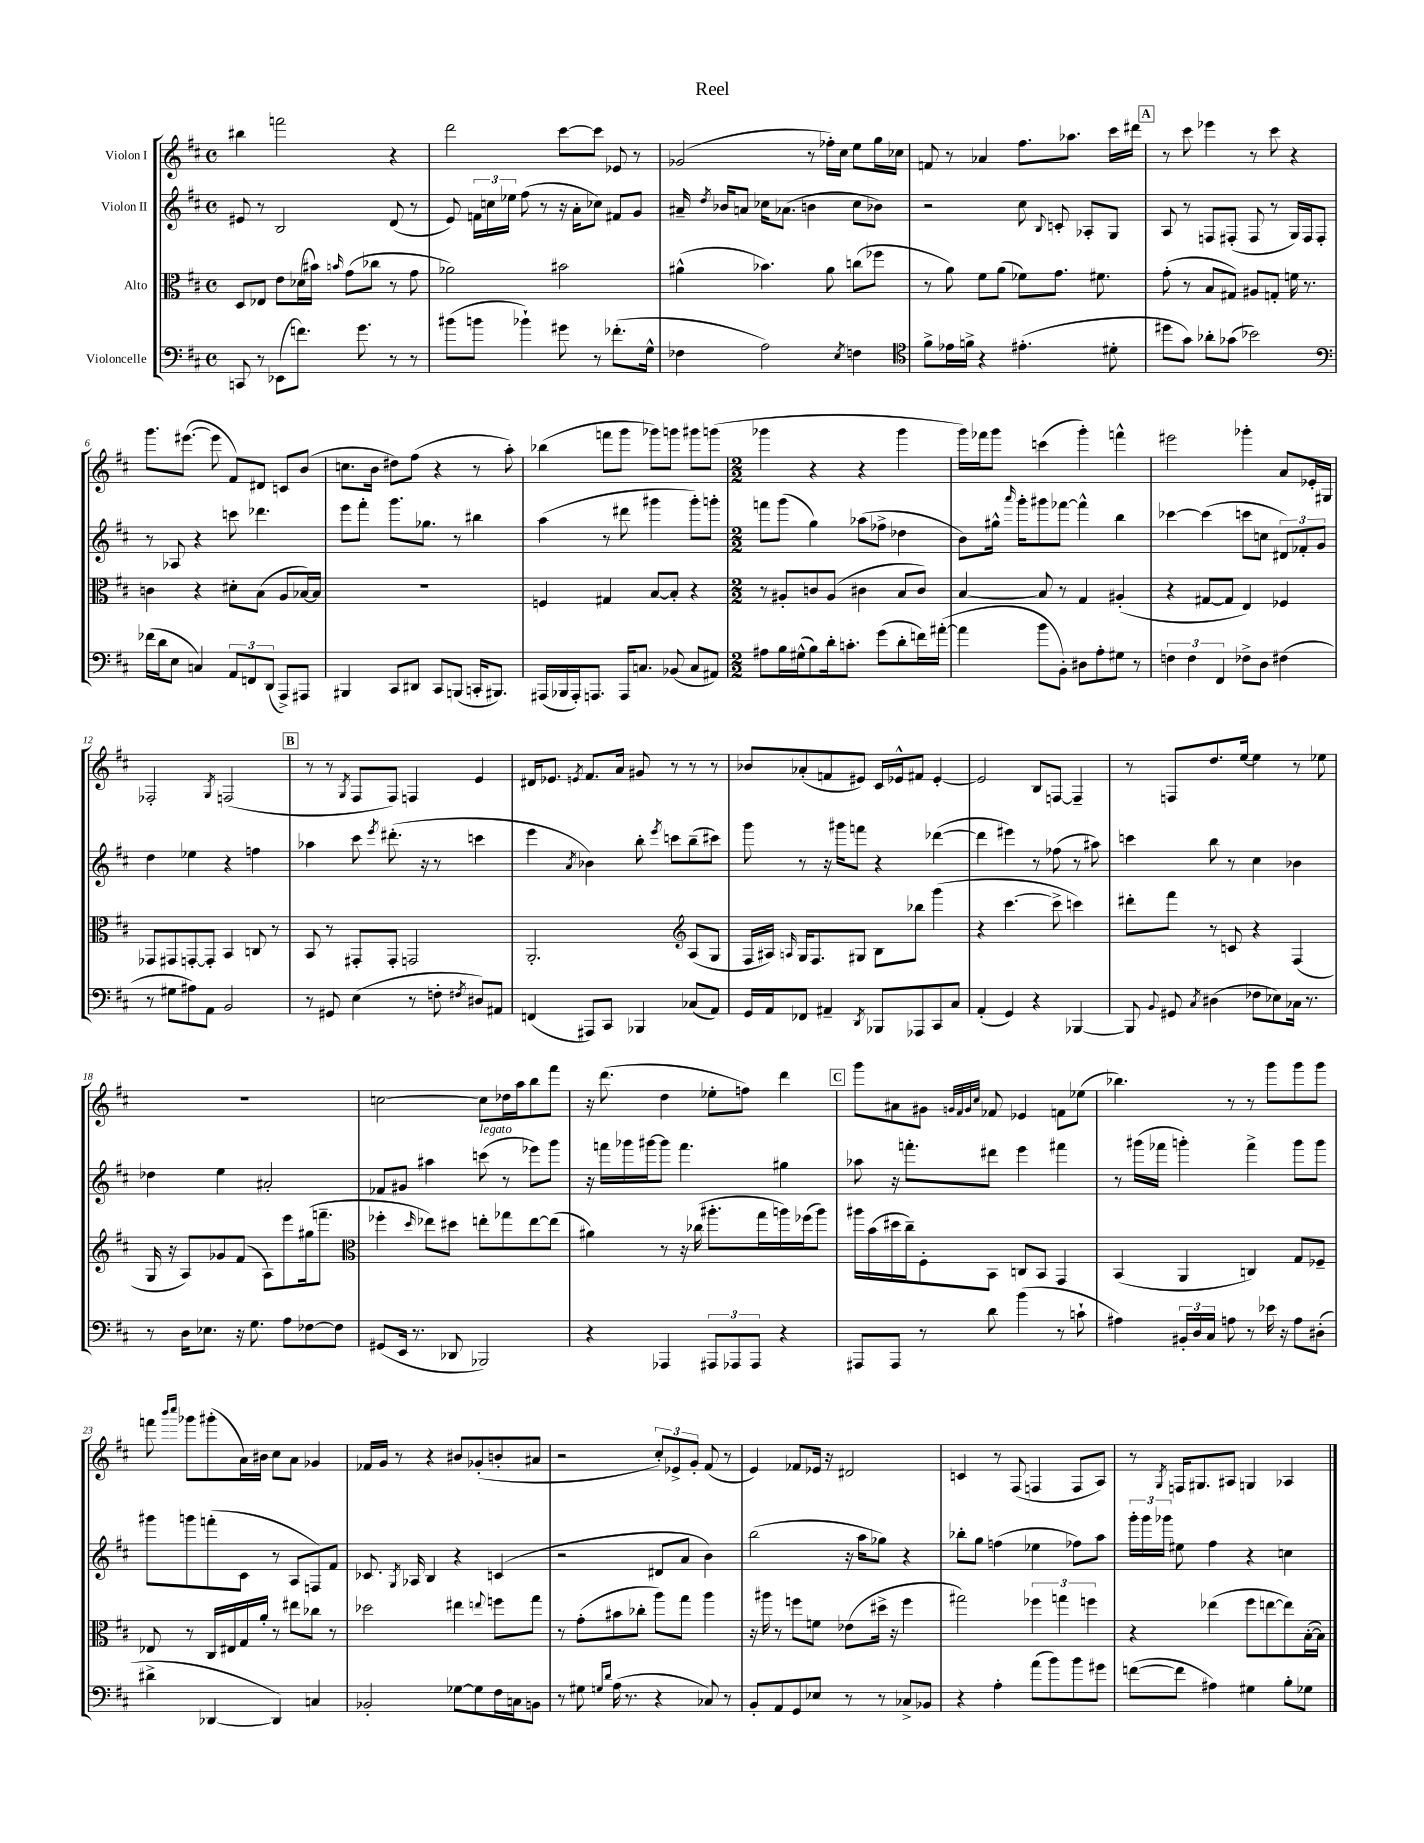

**kern	**kern	**kern	**kern
*part4	*part3	*part2	*part1
*staff4	*staff3	*staff2	*staff1
*I"Violoncelle	*I"Alto	*I"Violon II	*I"Violon I
*clefF4	*clefC3	*clefG2	*clefG2
*k[f#c#]	*k[f#c#]	*k[f#c#]	*k[f#c#]
*M4/4	*M4/4	*M4/4	*M4/4
*met(c)	*met(c)	*met(c)	*met(c)
=1	=1	=1	=1
8CCn/	8D/L	8e#X/	4bb#X\
8r	8E-X/J	8r	.
(8EE-X\L	8e\L	2B/	2fffn\
8.fn\J)	(16d-X\L	.	.
.	16b#X\JJ)	.	.
.	16qqbn/	.	.
.	(8g\L	.	.
8.g\	.	.	.
.	8cc-X\J	.	.
8r	8r	(8d/	4r
8r	8g\	8r	.
=2	=2	=2	=2
(8b#X\L	2a-X\)	8e/)	2ddd\
8bn\J	.	24fn\LL	.
.	.	24ccn\	.
.	.	24ee-X\JJ	.
4b-X`\)	.	(8ff#\	.
.	.	8r	.
8g#X\	2b#X\	16r	[8ccc#\L
.	.	16a'\KL	.
8r	.	8cc-X\J)	8ccc#\J]
(8.f-X'\L	.	8f#X/L	8e-X/
.	.	8g/J	8r
16G^^\Jk	.	.	.
=3	=3	=3	=3
4F-X\	(4a#X^^\	16a#X~/	(2g-X/
.	.	8qdd/	.
.	.	16b-X/KL	.
.	.	8an/J	.
2A\)	4.b-X\)	16cc-X\KL	.
.	.	(8.a-X\J	.
.	.	4bn\	8r
.	8a#\	.	16ff-X'\LL)
.	.	.	16cc#\JJ
8qE/	.	.	.
4Fn\	(8ccn\L	8cc-\L	8ee\L
.	8ff-X\J	8b-X\J)	16gg\L
.	.	.	16cc-X\JJ
=4	=4	=4	=4
*clefC4	*	*	*
8f#^\L	8r	2r	8fn/
16e-X\L	8a\)	.	8r
16fn^\JJ	.	.	.
4r	8f#\L	.	4a-X/
.	(8a\J	.	.
(4.e#X'\	8f-X\L)	8cc#\	8.ff#\L
.	.	8qqB/	.
.	8.g\J	8cn'/	.
.	.	.	8.aa-X\J
.	.	8A-X'/L	.
.	8.f#X\	.	.
8d#X'\	.	8G/J	16ccc#\LL
.	.	.	16ddd#X\JJ
!!LO:REH:place=s1:t=A
=5	=5	=5	=5
8dd#X\L	(8g'\	8A/	8r
8g\J)	8r	8r	8ccc#\
8a-X'\L	8B/L	8Fn/L	4eee-X\
(8g-X\J	8G#X/J)	(8F#X'/J	.
2b-X\)	8A#X/L	8F#/	8r
.	8Gn'/J	8r	8ccc#\
.	16fn\	16G/LL)	4r
.	8.r	16F#/J	.
.	.	8F#'/J	.
!!LO:LB:g=z
=6	=6	=6	=6
*clefF4	*	*	*
(16f-X\LL	4cn\	8r	8.ggg\L
16d\J	.	.	.
8E\J	.	8A-X/	.
.	.	.	([8.eee#X\J
4Cn/)	4r	4r	.
.	.	.	8eee#\]
12AA/L	8d#X'\L	8cccn\	8f#/L)
12FFn/	.	.	.
.	(8B\J	4.ddd-X\	8d#X/J
(12DD/J	.	.	.
8AAA^/L)	8A/L	.	8cn/L
8AAA#X/J	[16B-X/L)	.	(8b/J
.	16B-/JJ]	.	.
=7	=7	=7	=7
4BBB#X/	1r	8eee\L	8.ccn\L
.	.	8fff#'\J	.
.	.	.	16b\Jk
8CC#/L	.	8.ggg\L	8dd#X\L)
8DD#X/J	.	.	(8ff#\J
.	.	8.gg-X\J	.
8CC#/L	.	.	4r
(8BBBn/J	.	8r	.
16CCn'/KL	.	4bb#X\	8r
8.BBB#X/J)	.	.	.
.	.	.	8aa'\)
=8	=8	=8	=8
(16AAA#X/LL	4Fn/	(4aa\	(4bb-X\
16BBB-X/	.	.	.
16AAA#'/J)	.	.	.
8.AAAn/J	.	.	.
.	4G#X/	8r	8fffn\L
16AAA/KL	.	8ddd#X\	8ggg\J
8.Cn/J	.	.	.
.	[8B/L	4ggg#X\	8ggg-X\L)
(8BB-X/	8B'/J]	.	8gggn\J
8C/L	4r	8ggg#'\L)	8ggg#X\L
8AA#X/J)	.	8gggn'\J	(8gggn\J
=9	=9	=9	=9
*M2/2	*M2/2	*M2/2	*M2/2
8A#X\L	8r	8fffn\L	4ggg-X\
16B\L	8A#X'/L	(8ggg\J	.
(16G#X^^\J	.	.	.
8B\)	8cn/	4gg\)	4r
16d'\k	(8A#/J	.	.
8.cn'\J	.	.	.
.	4c#X\	(8aa-X\L	4r
(8g\L	.	8ff-X^\J	.
8d'\	8B/L	4dd-X\	4ggg-\
16fn\L)	8c#/J)	.	.
([16a#X'\JJ	.	.	.
=10	=10	=10	=10
4a#\]	[4B/	8b\L)	16ggg\LL)
.	.	.	16fff-X\J
.	.	16gg#X^^\Jk	8ggg\J
.	.	16qqaaa/	.
.	.	16ggg'\KL	.
8b\L	8B/]	8ggg#X\	(4cccn\
8BB'\J)	8r	[8fff-X\J	.
8D#X\L	4G/	4fff-^^\]	4ggg'\)
8A'\	.	.	.
8G#X\J	(4A#X'/	4bb\	4fffn^^\
8r	.	.	.
=11	=11	=11	=11
6Fn\	4r	[4ccc-X\	2eee#X\
6F\	.	.	.
.	[8G#X/L	(4ccc-\]	.
6FF#/	.	.	.
.	8G#/J]	.	.
8F-X^\L	4E/)	8cccn\L	4ggg-X'\
8D\J	.	8ccn\J	.
(4F#X\	4F-X/	12d#X/L)	8a/L
.	.	12f-X'/	.
.	.	.	16e-X'/L
.	.	12g/J	.
.	.	.	16G#X/JJ
!!LO:LB:g=z
=12	=12	=12	=12
8r	8GG-X/L	4dd\	2F-X'/
8G#X\L	8GG#X/	.	.
8A#X\)	[8GGn'/	4ee-X\	.
8AA\J	8GG'/J]	.	.
.	.	.	8qG/
2BB/	4BB/	4r	(2Fn/
.	8Cn/	4ffn\	.
.	8r	.	.
!!LO:REH:place=s1:t=B
=13	=13	=13	=13
8r	8BB/	4aa-X\	8r
8GG#X/	8r	.	8r
.	.	.	8qG/
(4E\	8GG#X'/L	8ccc#\	8F#/L
.	.	8qeee/	.
.	8GG#'/J	(8.ddd#X'\	8F#/J)
8r	2GGn/	.	4Fn/
.	.	16r	.
8Fn'\	.	8r	.
8qF#X/	.	.	.
8D#X/L)	.	4cccn\	4e/
8AA#X/J	.	.	.
=14	=14	=14	=14
(4FFn/	2.AA'/	4eee\	16d#X/KL
.	.	.	8.e-X/J
.	.	8qa/	8qen/
8AAA#X/L)	.	4b-X\)	8.f#/L
8CC#/J	.	.	.
.	.	.	16a/Jk
4BBB-X/	.	8bb'\	8g#X/
.	.	8qeee/	.
.	.	8cccn\L	8r
*	*clefG2	*	*
(8C-X/L	(8A/L	(8bb~\	8r
8AA/J)	8G/J	8ccc#X\J)	8r
=15	=15	=15	=15
16GG/LL	16F#/LL	8ggg\	8b-X/L
16AA/J	16A#X/JJ)	.	.
.	16qqAn/	.	.
8FF-X/J	16G/KL	8r	(8a-X'/
.	8.F#/	.	.
4AA#X~/	.	16r	8fn/
.	.	16ggg#X\KL	.
.	8G#X/J	8fffn\J	8e#X/J)
8qDD/	.	.	.
8BBB-X/L	8B\L	4r	16c#/LL
.	.	.	16e-X^^/J
8AAA-X/	8bb-X\J	.	8f#X/J
8CC#/	(4ggg\	([4ddd-X\	[4e-'/
8C#/J	.	.	.
=16	=16	=16	=16
(4AA'/	4r	4ddd-\]	2e-/]
4GG/)	[4.ccc#\	4eee#X\)	.
4r	.	8r	8B/L
.	8ccc#^\]	(8ff-X\	[8Fn/J
[4BBB-X/	4cccn\)	8r	4F~/]
.	.	8aa#X\)	.
=17	=17	=17	=17
8BBB-/]	8ddd#X'\L	4cccn\	8r
8qqBB/	.	.	.
8GG#X/	8fff#\J	.	8Fn/L
8qC#/	.	.	.
(4D#X\	8r	8bb\	8.dd/
.	8cn/	8r	.
.	.	.	[16ee/Jk
8F-X\L	4r	4cc#\	4ee\]
8E-X\)	.	.	.
16C-X\Jk	(4F#/	4b-X\	8r
8.r	.	.	.
.	.	.	8ee-X\
!!LO:LB:g=z
=18	=18	=18	=18
8r	16G/	4dd-X\	1r
.	16r	.	.
16D\KL	8A/L)	.	.
8.E-X\J	.	.	.
.	8g-X/	4ee\	.
16r	(8f#/J	.	.
8.G\	.	.	.
.	8A\L)	2a#X'/	.
8A\L	8eee\	.	.
[8F-X\	(16gg#X\k	.	.
.	8.fffn~\J	.	.
8F-\J]	.	.	.
=19	=19	=19	=19
*	*clefC3	*	*
(8GG#X/L	4ff-X'\	8f-X/L	[2ccn\
16EE/Jk	.	8g#X/J	.
8.r	.	.	.
.	16qqdd/	.	.
.	8ee-X\L)	4aa#X\	.
8DD-X/	8dd#X\J	.	.
!	!	!LO:TX:a:i:t=legato	!
2BBB-X/)	8een'\L	(8cccn\	8cc\L]
.	8gg-X\	8r	16dd-X\L
.	.	.	16aa\J
.	[8ee\	8eee-X\L)	8bb\
.	(8ee\J]	8ggg\J	8fff#\J
=20	=20	=20	=20
4r	4a#X\)	16r	16r
.	.	16fffn\LL	(8.ddd\
.	.	16ggg-X\	.
.	.	[16ggg#X\J	.
4AAA-X/	8r	8ggg#\J]	4dd\
.	16r	4.fff\	.
.	(16cc-X\	.	.
12AAA#X/L	8.aa#X'\L	.	8ee-X'\L
12AAA-X/	.	.	.
.	.	.	8ffn\J)
12AAA-/J	.	.	.
.	16gg\L	.	.
4r	16aan\)	4gg#X\	4ddd\
.	(16ff-X\J	.	.
.	8aa\J)	.	.
!!LO:REH:place=s1:t=C
=21	=21	=21	=21
8AAA#X/L	16aa#X\LL	8aa-X\	8ggg\L
.	(16b\	.	.
8AAA#/J	16dd#X\	16r	8a#X\
.	16cc#~\J)	8.fffn'\L	.
8r	8F#'\	.	8g#X\J
.	.	.	32qqgn/LLL
.	.	.	32qqf#/
.	.	.	32qqg/
.	.	.	32qqcc#/JJJ
8d\	8BB\J	8ddd#X\J	8f-X/
(4b\	8Cn/L	4eee\	4e-X/
.	8BB/J	.	.
8r	4GG/	4fff#X\	8fn\L
8cn`\	.	.	(8ee-X\J
=22	=22	=22	=22
4A#X\)	(4BB/	8r	4.bb-X\)
.	.	(16ggg#X\LL	.
.	.	16fff-X\JJ	.
24BB#X'/LL	4AA/	4gggn'\)	.
24D/	.	.	.
24C#/JJ	.	.	.
8An\	.	.	8r
8r	4Cn/)	4fff-^\	8r
16e-X\	.	.	8ggg\L
16r	.	.	.
8A\L	8G/L	8ggg\L	8ggg\
(8D#X'\J	8F-X~/J	8ggg\J	8ggg\J
!!LO:LB:g=z
=23	=23	=23	=23
4d#X^\	8E-X/	8ggg#X\L	8fffn\
.	.	.	16qqbbb/LL
.	.	.	16qqcccc#/JJ
.	8r	8gggn\	8ggg-X\L
[4DD-X/	16C#/LL	(8fffn'\	(8ggg#X'\
.	16E#X/	.	.
.	16G/	8c#\J	16a\L)
.	16a'/JJ	.	16b#X\JJ
4DD-/])	8r	8r	8cc#\L
.	8ee#X\L	8A/L	8a\J
4Cn/	8cc-X\J	8Fn/)	4g-X/
.	8r	8f#/J	.
=24	=24	=24	=24
2BB-X'/	2dd-X\	8.c-X/	16f-X/LL
.	.	.	16g/JJ
.	.	.	8r
.	.	8qG/	.
.	.	16A-X/	.
.	.	4B/	4r
[8G-X\L	4ee#X\	4r	8b#X/L
8G-\]	.	.	(8g-X'/
.	8qqeen/	.	.
16F#\L	8ffn\L	(4cn/	8bn'/
16Cn\J	.	.	.
8BBn\J	8gg\J	.	8a#X/J
=25	=25	=25	=25
8r	8r	2r	2r
8G#X\	(8g'\L	.	.
16qqGn/LL	.	.	.
16qqd/JJ	.	.	.
(16A\	8b#X\	.	.
8.r	.	.	.
.	8cc-X'\J	.	.
4r	8aa\L)	8d#X/L	12cc#'/L)
.	.	.	12e-X^/
.	8gg\J	8a/J	.
.	.	.	12g'/J
8C-X/)	4aa\	4b\)	(8f#/
8r	.	.	8r
=26	=26	=26	=26
8BB'/L	16r	(2bb\	4e/)
.	16aa#X\	.	.
8AA/	8r	.	.
8GG/	8ffn\L	.	8f-X/L
8E-X/J	8fn\J	.	16e-X/Jk
.	.	.	16r
8r	(8e-X\L	16r	2d#X/
.	.	16aa\KL	.
8r	16dd#X^\Jk	8gg-X\J)	.
.	16r	.	.
8C-X^/L	4ff\	4r	.
8BB-X/J	.	.	.
=27	=27	=27	=27
4r	2gg#X\)	8bb-X'\L	4cn/
.	.	8gg\J	.
4A'\	.	(4ffn\	8r
.	.	.	(8F#/
(8a\L	6ff-X\	4ee-X\	4Fn/
8b\)	.	.	.
.	6ggn\	.	.
8b\	.	8ff-X\L)	8F/L
.	6ffn\	.	.
8g#X\J	.	8aa\J	8A/J)
=28	=28	=28	=28
([8fn\L	4r	24ggg'\LL	8r
.	.	24ggg\	.
.	.	24ggg-X\JJ	.
.	.	.	8qG/
8f\J]	.	8ee#X\	16Fn/KL
.	.	.	8.G#X/
4A#X\)	(4ee-X\	4ff#\	.
.	.	.	8A#X/J
4G#X\	8ff#\L	4r	4Gn/
.	[8een\	.	.
8B'\L	8ee\])	4ccn\	4A-X/
8G-X\J	([16B'\L	.	.
.	16B\JJ])	.	.
==	==	==	==
*-	*-	*-	*-
